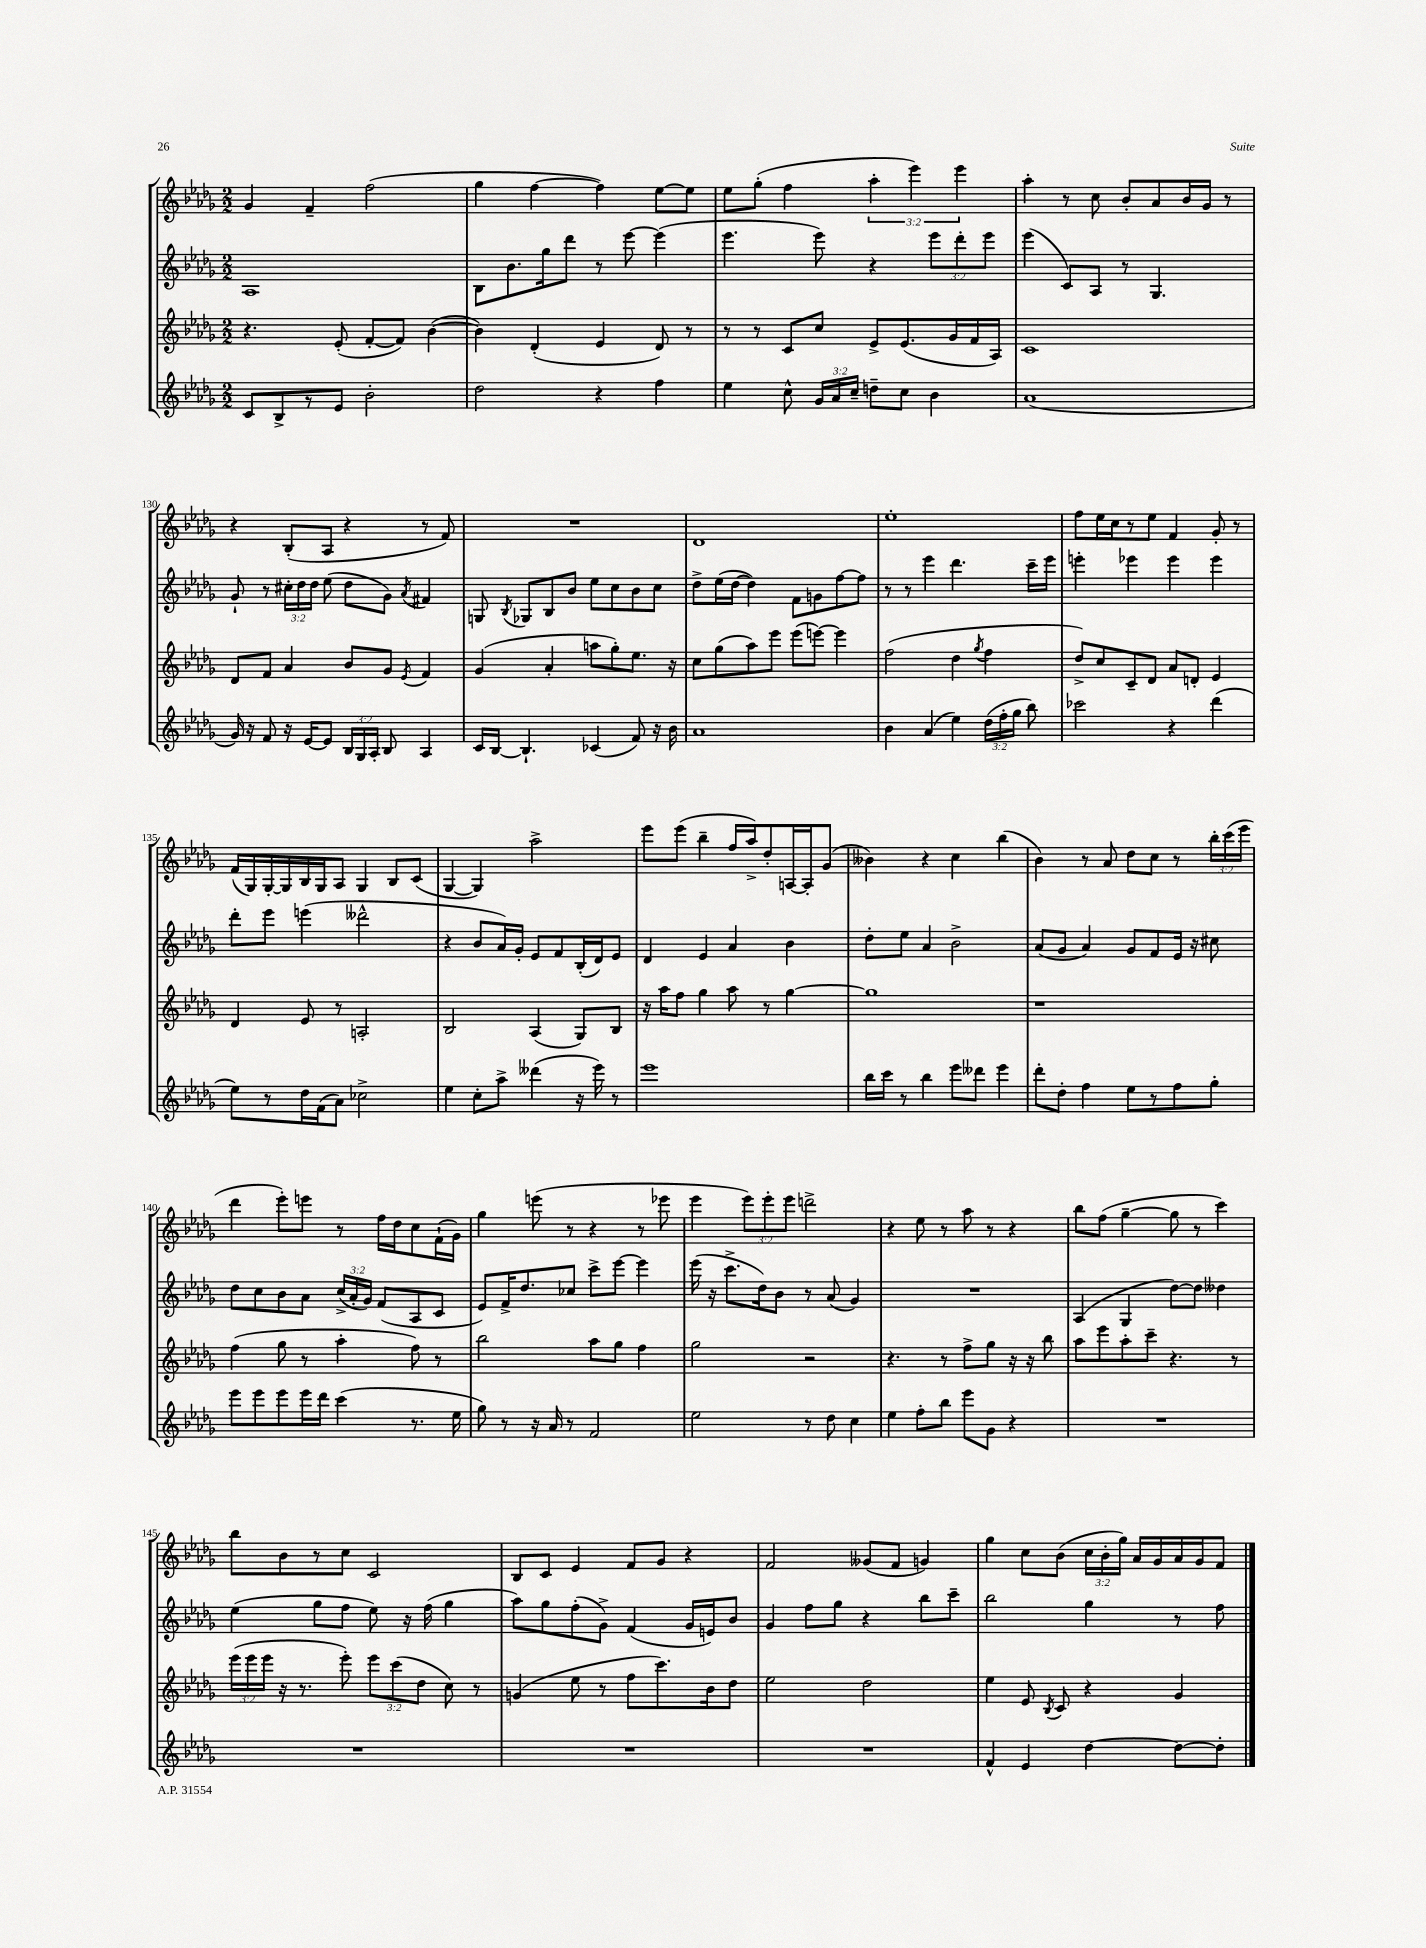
<<
\new StaffGroup <<
\new Staff = "s0" {
    \clef treble \key des \major \numericTimeSignature \time 2/2 \override Staff.TupletNumber.text = #tuplet-number::calc-fraction-text
    \autoBeamOff ges'4 f'4-- f''2( |
    ges''4 f''4~ f''4) ees''8[~ ees''8] |
    ees''8[ ges''8]-.( f''4 \tuplet 3/2 { aes''4-. ees'''4) ees'''4 } |
    aes''4-. r8 c''8 bes'8[-. aes'8 bes'16 ges'16] r8 |
    r4 bes8[-.( aes8] r4 r8 f'8) |
    R1 |
    des'1 |
    ees''1-. |
    f''8[ ees''16 c''16 r8 ees''8] f'4 ges'8-. r8 |
    f'16[( ges16) ges16~-. ges16 bes16 ges16 aes8] ges4 bes8[ c'8]( |
    ges4~ ges4) aes''2-> |
    ees'''8[ ees'''8]( bes''4-- f''16[ aes''16->) des''8-. a16~ a16-. ges'8]( |
    beses'4) r4 c''4 bes''4( |
    bes'4) r8 aes'8 des''8[ c''8] r8 \tuplet 3/2 { bes''16[-. c'''16( ees'''16] } |
    des'''4 ees'''8[-.) e'''8] r8 f''16[ des''16 c''8 f'16-!( ges'16]) |
    ges''4 e'''8( r8 r4 r8 ees'''8 |
    ees'''4 \tuplet 3/2 { ees'''8[) ees'''8-. ees'''8] } d'''2-> |
    r4 ees''8 r8 aes''8 r8 r4 |
    bes''8[ f''8]( ges''4~-- ges''8 r8 c'''4) |
    bes''8[ bes'8 r8 c''8] c'2 |
    bes8[ c'8] ees'4 f'8[ ges'8] r4 |
    f'2 geses'8[( f'8] g'4) |
    ges''4 c''8[ bes'8]( \tuplet 3/2 { c''16[ bes'16-. ges''16]) } aes'16[ ges'16 aes'16 ges'16 f'8] \bar "|." |
}
\new Staff = "s1" {
    \clef treble \key des \major \numericTimeSignature \time 2/2 \override Staff.TupletNumber.text = #tuplet-number::calc-fraction-text
    \autoBeamOff aes1 |
    bes8[ bes'8. ges''16 des'''8] r8 ees'''8~ ees'''4( |
    ees'''4. ees'''8) r4 \tuplet 3/2 { ees'''8[ des'''8-. ees'''8] } |
    ees'''4( c'8[) aes8] r8 ges4. |
    ges'8-! r8 \tuplet 3/2 { cis''16[-. des''16 des''16] } ees''8( des''8[ ges'8]) \acciaccatura { aes'8 } fis'4 |
    g8 \acciaccatura { bes8 } ges8[ bes8 bes'8] ees''8[ c''8 bes'8 c''8] |
    des''8[-> ees''16( des''16]~ des''4) f'8[ g'8 f''8~ f''8] |
    r8 r8 ees'''4 des'''4. c'''16[-- ees'''16] |
    e'''4-. ees'''4 ees'''4 ees'''4 |
    des'''8[-. ees'''8] e'''4( deses'''2-^ |
    r4 bes'8[ aes'16) ges'16]-. ees'8[ f'8 bes16-.( des'16) ees'8] |
    des'4 ees'4 aes'4 bes'4 |
    des''8[-. ees''8] aes'4 bes'2-> |
    aes'8[( ges'8] aes'4) ges'8[ f'8 ees'16] r16 cis''8 |
    des''8[ c''8 bes'8 aes'8] \tuplet 3/2 { c''16[->( aes'16-. ges'16]) } f'8[( aes8 c'8] |
    ees'8[) f'16-> des''8. ces''8] c'''8[-> ees'''8]~ ees'''4 |
    ees'''16( r16 c'''8.[-> des''16) bes'8] r8 aes'8( ges'4) |
    R1 |
    aes4( ges4 des''8[~) des''8] deses''4 |
    ees''4( ges''8[ f''8] ees''8) r16 f''16( ges''4 |
    aes''8[) ges''8 f''8-.( ges'8]->) f'4( ges'16[ e'16) bes'8] |
    ges'4 f''8[ ges''8] r4 bes''8[ c'''8]-- |
    bes''2 ges''4 r8 f''8 \bar "|." |
}
\new Staff = "s2" {
    \clef treble \key des \major \numericTimeSignature \time 2/2 \override Staff.TupletNumber.text = #tuplet-number::calc-fraction-text
    \autoBeamOff r4. ees'8-.( f'8[~-. f'8]) bes'4~( |
    bes'4) des'4-.( ees'4 des'8) r8 |
    r8 r8 c'8[ c''8] ees'8[-> ees'8.( ges'16 f'16 aes16]) |
    c'1 |
    des'8[ f'8] aes'4 bes'8[ ges'8] \acciaccatura { ees'8 } f'4 |
    ges'4( aes'4-. a''8[ ges''8-.) ees''8.] r16 |
    c''8[ ges''8( aes''8) ees'''8] ees'''8[( e'''8]~) e'''4 |
    f''2( des''4 \acciaccatura { ges''8 } f''4 |
    des''8[->) c''8 c'8-- des'8] aes'8[ d'8]-. ees'4 |
    des'4 ees'8 r8 a2-. |
    bes2 aes4( ges8[) bes8] |
    r16 aes''16[ f''8] ges''4 aes''8 r8 ges''4~ |
    ges''1 |
    r1 |
    f''4( ges''8 r8 aes''4-. f''8) r8 |
    bes''2 aes''8[ ges''8] f''4 |
    ges''2 r2 |
    r4. r8 f''8[-> ges''8] r16 r16 bes''8 |
    aes''8[ ees'''8 aes''8-. c'''8]-- r4. r8 |
    \tuplet 3/2 { ees'''16[( ees'''16 ees'''16] } r16 r8. ees'''8-.) \tuplet 3/2 { ees'''8[ c'''8( des''8] } c''8) r8 |
    g'4( ees''8 r8 f''8[ c'''8.) bes'16 des''8] |
    ees''2 des''2 |
    ees''4 ees'8 \acciaccatura { bes8 } c'8 r4 ges'4 \bar "|." |
}
\new Staff = "s3" {
    \clef treble \key des \major \numericTimeSignature \time 2/2 \override Staff.TupletNumber.text = #tuplet-number::calc-fraction-text
    \autoBeamOff c'8[ bes8-> r8 ees'8] bes'2-. |
    des''2 r4 f''4 |
    ees''4 c''8-^ \tuplet 3/2 { ges'16[ aes'16 c''16]-- } d''8[-- c''8] bes'4 |
    aes'1( |
    ges'16) r16 f'8 r16 ees'16[~ ees'8] \tuplet 3/2 { bes16[ ges16 aes16]-. } bes8 aes4 |
    c'16[ bes16]~ bes4.-! ces'4( f'8) r16 bes'16 |
    aes'1 |
    bes'4 aes'4( ees''4) \tuplet 3/2 { des''16[( f''16-. ges''16] } bes''8) |
    ces'''2 r4 des'''4( |
    ees''8[) r8 des''16 f'16( aes'8]) ces''2-> |
    ees''4 c''8[-. aes''8]-> deses'''4( r16 ees'''16) r8 |
    ees'''1 |
    bes''16[ c'''16] r8 bes''4 ees'''8[ deses'''8] ees'''4 |
    des'''8[-. des''8]-. f''4 ees''8[ r8 f''8 ges''8]-. |
    ees'''8[ ees'''8 ees'''8 ees'''16 des'''16] c'''4( r8. ees''16 |
    ges''8) r8 r16 aes'16 r8 f'2 |
    ees''2 r8 des''8 c''4 |
    ees''4 f''8[-. bes''8] ees'''8[ ges'8] r4 |
    R1 |
    R1 |
    R1 |
    R1 |
    f'4-^ ees'4 des''4~ des''8[~ des''8]-. \bar "|." |
}
>>
>>
\layout { \context { \Score currentBarNumber = #126 \override BarNumber.break-visibility = ##(#f #t #t) barNumberVisibility = #(every-nth-bar-number-visible 5) } }
